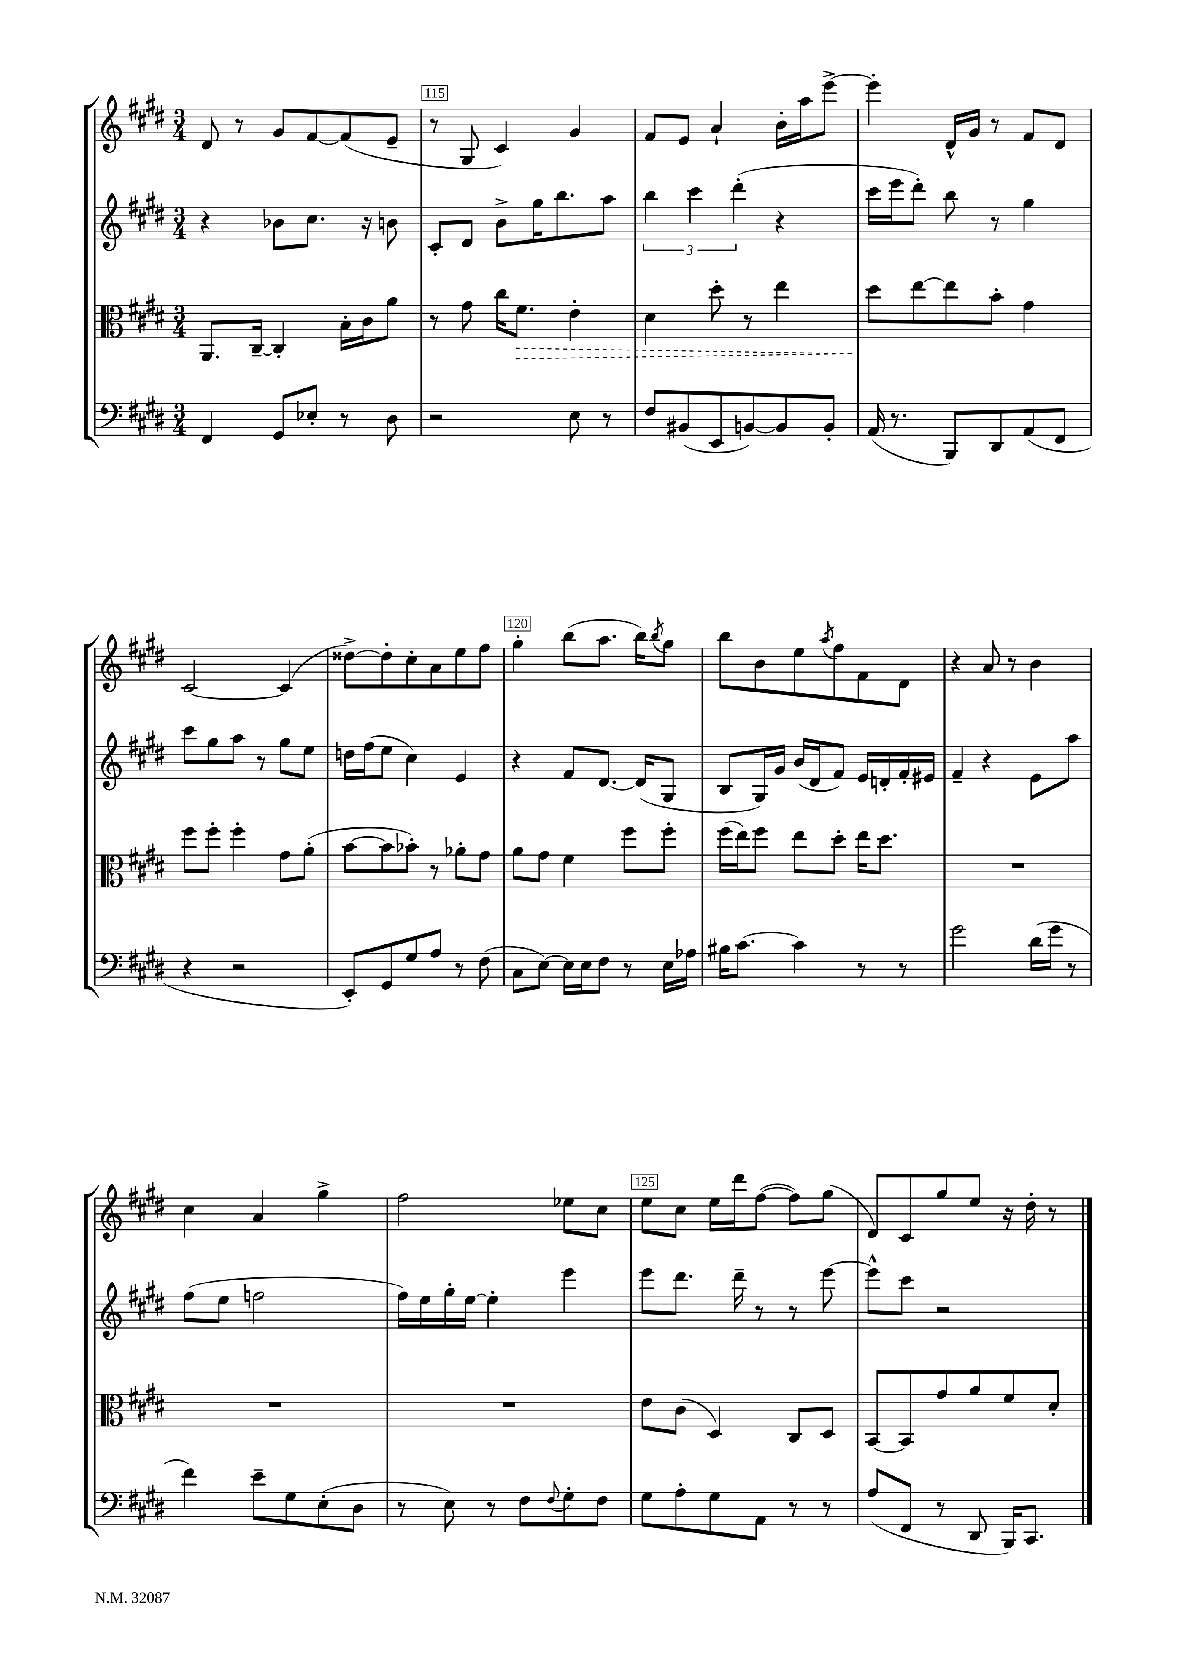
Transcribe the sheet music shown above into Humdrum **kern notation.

**kern	**kern	**dynam	**kern	**kern
*part4	*part3	*part3	*part2	*part1
*staff4	*staff3	*staff3	*staff2	*staff1
*clefF4	*clefC3	*	*clefG2	*clefG2
*k[f#c#g#d#]	*k[f#c#g#d#]	*	*k[f#c#g#d#]	*k[f#c#g#d#]
*M3/4	*M3/4	*	*M3/4	*M3/4
=114	=114	=114	=114	=114
4FF#/	8.AA/L	.	4r	8d#/
.	.	.	.	8r
.	[16C#~/Jk	.	.	.
8GG#/L	4C#'/]	.	8b-X\L	8g#/L
8E-X'/J	.	.	8.cc#\J	[8f#/
8r	16B'\LL	.	.	(8f#/]
.	16c#\J	.	16r	.
8D#\	8a\J	.	8bn\	8e~/J
=115	=115	=115	=115	=115
2r	8r	.	8c#'/L	8r
.	8g#\	.	8d#/J	8G#/
.	16cc#\KL	.	8b^\L	4c#/)
!	!	!LO:HP:b	!	!
.	8.f#\J	>	.	.
.	.	.	16gg#\K	.
.	.	.	8.bb\	.
8E\	4e'\	.	.	4g#/
8r	.	.	8aa\J	.
=116	=116	=116	=116	=116
8F#/L	4d#\	.	6bb\	8f#/L
(8BB#X/	.	.	.	8e/J
.	.	.	6ccc#\	.
8EE/	8dd#'\	.	.	4a`/
.	.	.	(6ddd#'\	.
[8BBn/)	8r	.	.	.
8BB/]	4ee\	.	4r	16b'\LL
.	.	.	.	16aa\J
8BB'/J	.	.	.	[8eee^\J
=117	=117	=117	=117	=117
(16AA/	8dd#\L	.	16ccc#\LL	4eee'\]
8.r	.	.	16eee\J	.
.	[8ee\	]	8ddd#'\J)	.
8BBB/L)	8ee\]	.	8bb\	16d#^^/LL
.	.	.	.	16g#/JJ
8DD#/	8b'\J	.	8r	8r
(8AA/	4g#\	.	4gg#\	8f#/L
8FF#/J	.	.	.	8d#/J
!!LO:LB:g=z
=118	=118	=118	=118	=118
4r	8ff#\L	.	8ccc#\L	[2c#/
.	8ff#'\J	.	8gg#\	.
2r	4ff#'\	.	8aa\J	.
.	.	.	8r	.
.	8g#\L	.	8gg#\L	(4c#/]
.	(8a'\J	.	8ee\J	.
=119	=119	=119	=119	=119
8EE'/L)	[8b\L	.	16ddn\LL	[8dd##X^\L)
.	.	.	(16ff#\J	.
8GG#/	8b\]	.	8ee\J	8dd##'\]
8G#/	8b-X'\J)	.	4cc#\)	8cc#'\
8A/J	8r	.	.	8a\
8r	8a-X'\L	.	4e/	8ee\
(8F#\	8g#\J	.	.	8ff#\J
=120	=120	=120	=120	=120
8C#\L	8a\L	.	4r	4gg#'\
[8E\J)	8g#\J	.	.	.
16E\LL]	4f#\	.	8f#/L	(8bb\L
16E\J	.	.	.	.
8F#\J	.	.	[8.d#/J	8.aa\J
8r	8ff#\L	.	.	.
.	.	.	(16d#/KL]	16bb\KL)
.	.	.	.	8qbb/
16E\LL	8ff#'\J	.	8G#/J	8gg#\J
16A-X\JJ	.	.	.	.
=121	=121	=121	=121	=121
16B#X\KL	(16ff#\LL	.	8B/L	8bb\L
[8.c#\J	16ee\J)	.	.	.
.	8ff#\J	.	16G#/L)	8b\
.	.	.	16g#/JJ	.
4c#\]	8ee\L	.	(16b/LL	8ee\
.	.	.	16d#/J	.
.	.	.	.	8qaa/
.	8dd#'\J	.	8f#/J)	8ff#\
8r	16ee\KL	.	16e/LL	8f#\
.	8.dd#\J	.	16dn'/	.
8r	.	.	16f#'/	8d#\J
.	.	.	16e#X/JJ	.
=122	=122	=122	=122	=122
2g#\	2.r	.	4f#~/	4r
.	.	.	4r	8a/
.	.	.	.	8r
(16d#\LL	.	.	8e\L	4b\
16g#\JJ	.	.	.	.
8r	.	.	8aa\J	.
!!LO:LB:g=z
=123	=123	=123	=123	=123
4f#\)	2.r	.	(8ff#\L	4cc#\
.	.	.	8ee\J	.
8e~\L	.	.	2ffn\	4a/
8G#\	.	.	.	.
(8E'\	.	.	.	4gg#^\
8D#\J	.	.	.	.
=124	=124	=124	=124	=124
8r	2.r	.	16ff#\LL)	2ff#\
.	.	.	16ee\	.
8E\)	.	.	16gg#'\	.
.	.	.	[16ee\JJ	.
8r	.	.	4ee'\]	.
8F#\L	.	.	.	.
8qqF#/	.	.	.	.
8G#'\	.	.	4eee\	8ee-X\L
8F#\J	.	.	.	8cc#\J
=125	=125	=125	=125	=125
8G#\L	8e\L	.	8eee\L	8ee\L
8A'\	(8c#\J	.	8.ddd#\J	8cc#\J
8G#\	4D#/)	.	.	16ee\LL
.	.	.	16ddd#~\	16ddd#\J
8AA\J	.	.	8r	([8ff#\J
8r	8C#/L	.	8r	8ff#\L])
8r	8D#/J	.	[8eee\	(8gg#\J
=126	=126	=126	=126	=126
(8A/L	[8BB/L	.	8eee^^\L]	8d#/L)
8FF#/J	8BB/]	.	8ccc#\J	8c#/
8r	8g#/	.	2r	8gg#/
8DD#/	8a/	.	.	8ee/J
16BBB/KL)	8f#/	.	.	16r
8.CC#/J	.	.	.	16dd#'\
.	8d#'/J	.	.	8r
==	==	==	==	==
*-	*-	*-	*-	*-
